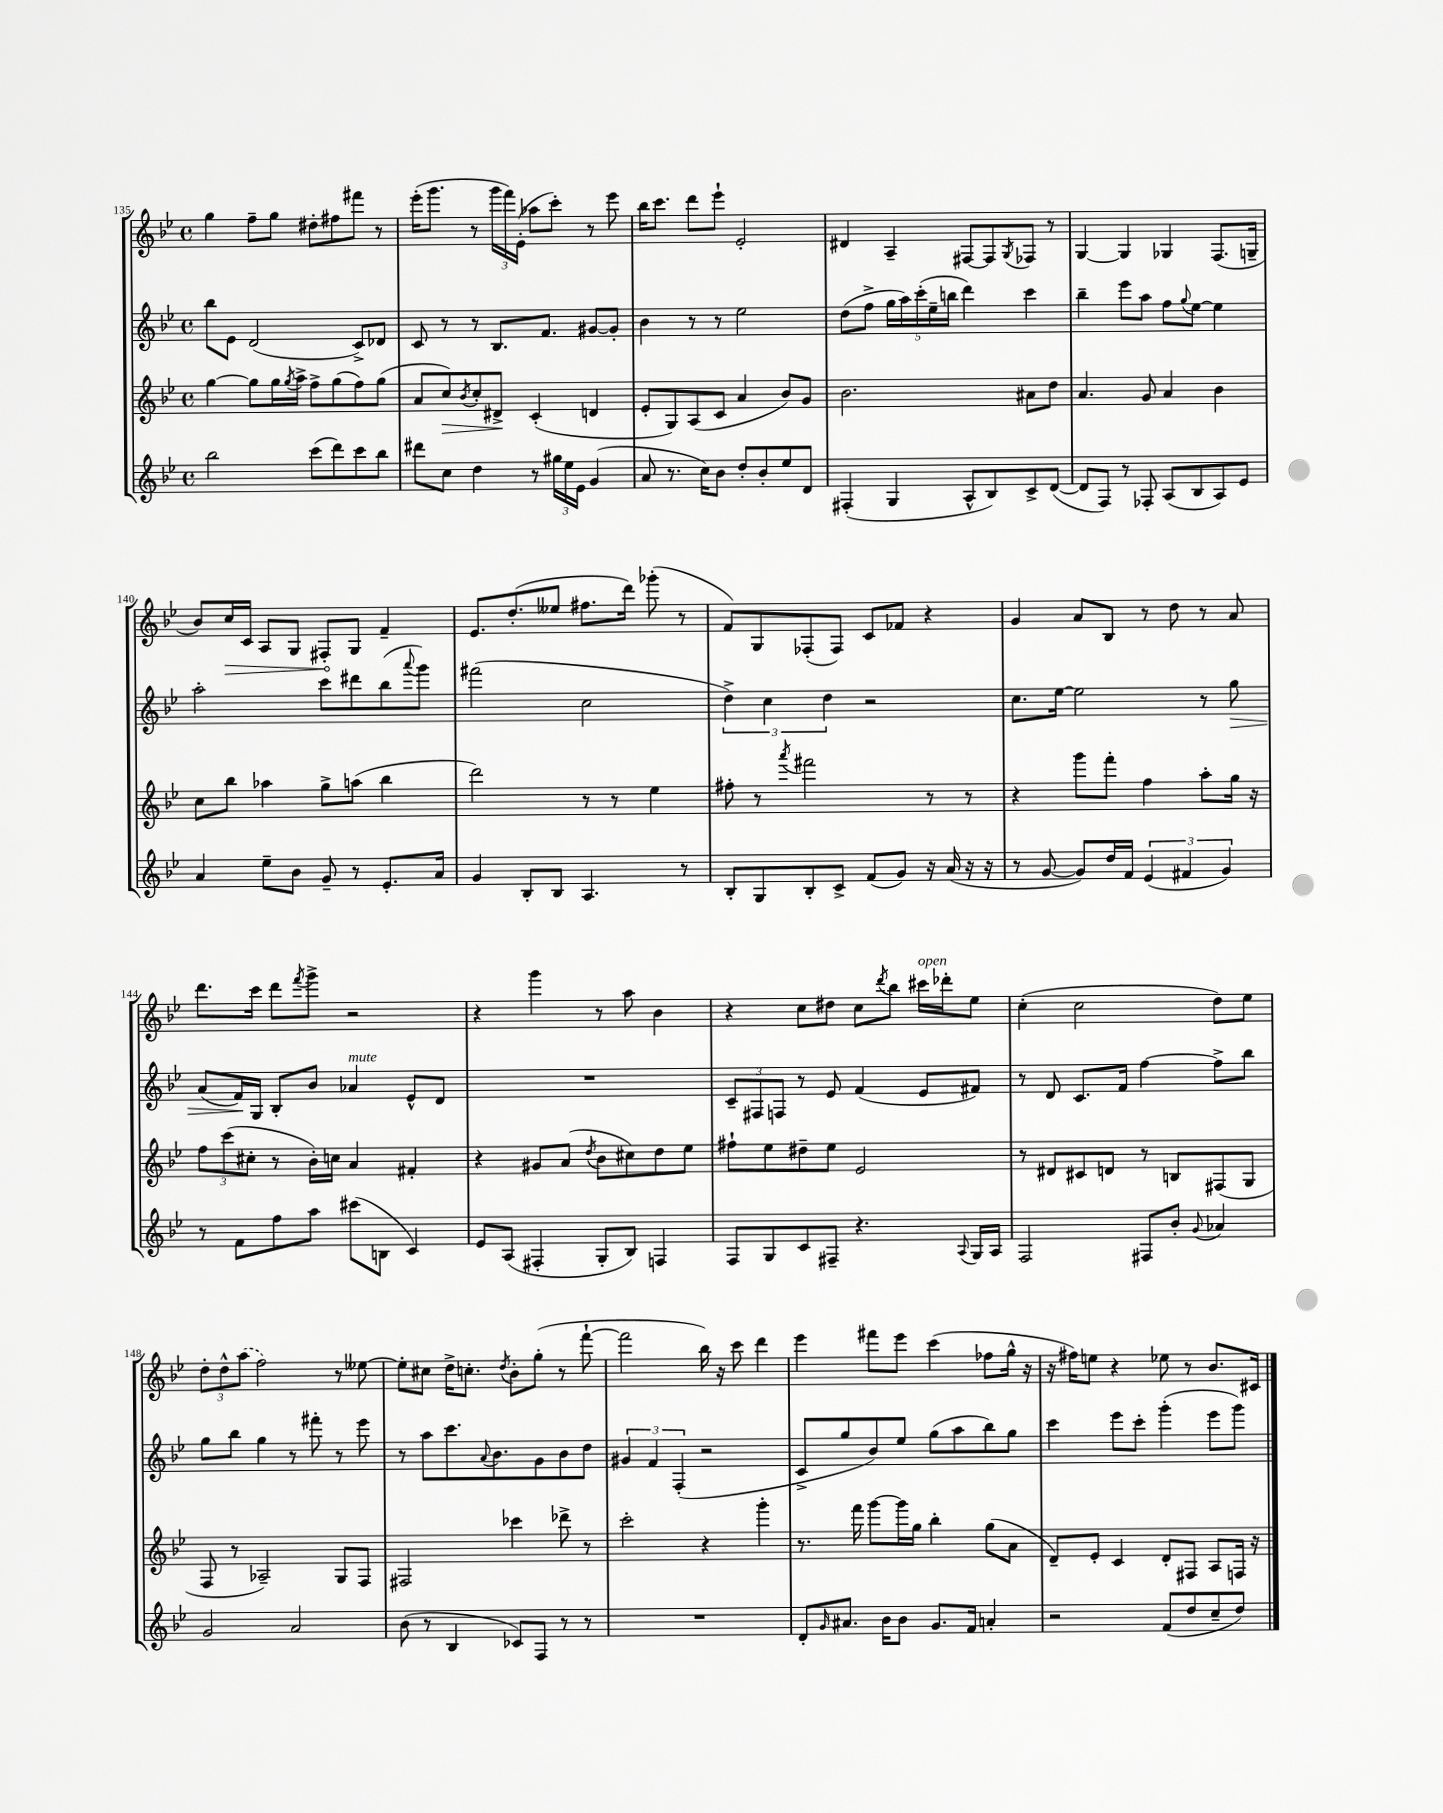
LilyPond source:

<<
\new StaffGroup <<
\new Staff = "s0" {
    \clef treble \key bes \major \defaultTimeSignature \time 4/4
    g''4 f''8-- g''8 dis''8-. fis''8 fis'''8 r8 |
    ees'''16-.( g'''8. r8 \tuplet 3/2 { g'''16 f'''16) ees'16-.( } aes''8 c'''8-.) r8 ees'''8 |
    bes''16 c'''8. d'''8 ees'''8-! ees'2-. |
    dis'4 a4-- fis8~ fis8 \acciaccatura { g8 } fes8 r8 |
    g4~ g4 ges4 f8.( g16-- |
    bes'8) \once \override Hairpin.circled-tip = ##t c''16\> c'16 a8 g8 fis8-.\! g8 f'4-- |
    ees'8. d''8.-.( eeses''8 fis''8. d'''16) ges'''8-.( r8 |
    f'8) g8 fes8-.( fes8) c'8 fes'8 r4 |
    g'4 a'8 bes8 r8 d''8 r8 a'8 |
    d'''8. c'''16 d'''8 \acciaccatura { f'''8 } g'''8-> r2 |
    r4 g'''4 r8 a''8 bes'4 |
    r4 c''8 dis''8 c''8 \acciaccatura { d'''8 } bes''8 cis'''16^\markup { \italic "open" } des'''16-. ees''8 |
    c''4-.( c''2 d''8) ees''8 |
    \tuplet 3/2 { d''8-. d''8-^ \once \slurDashed a''8( } f''2) r8 eeses''8~ |
    eeses''8-. cis''8 d''16-> c''8.-. \acciaccatura { d''8 } bes'8-. g''8-.( r8 f'''8~-! |
    f'''2 bes''16) r16 c'''8 d'''4 |
    ees'''4 fis'''8 ees'''8 c'''4( fes''8 g''16-^ r16 |
    r16 fis''16) e''8 r4 ees''8 r8 bes'8. cis'16 \bar "|." |
}
\new Staff = "s1" {
    \clef treble \key bes \major \defaultTimeSignature \time 4/4
    bes''8 ees'8 d'2( c'8->) des'8 |
    c'8 r8 r8 bes8. f'8. gis'8~ gis'8-. |
    bes'4 r8 r8 ees''2 |
    d''8( f''8-> \tuplet 5/4 { g''16 a''16) c'''16-.( ees''16-- b''16 } d'''4) c'''4 |
    bes''4-- ees'''8 a''8 f''8 \appoggiatura { g''8 } ees''8~ ees''4 |
    a''2-. c'''8 dis'''8 bes''8( \appoggiatura { a'''8 } g'''8) |
    fis'''2( c''2 |
    \tuplet 3/2 { d''4->) c''4 d''4 } r2 |
    c''8. ees''16~ ees''2 r8 g''8\> |
    a'8( f'16\!) g16 bes8-. bes'8 aes'4^\markup { \italic "mute" } ees'8-^ d'8 |
    R1 |
    \tuplet 3/2 { c'8-- fis8 f8 } r8 ees'8 f'4( ees'8 fis'8) |
    r8 d'8 c'8. f'16 f''4~ f''8-> bes''8 |
    g''8 bes''8 g''4 r8 fis'''8-. r8 ees'''8 |
    r8 a''8 c'''8. \appoggiatura { a'8 } bes'8. g'8 bes'8 d''8 |
    \tuplet 3/2 { gis'4 f'4 f4-.( } r2 |
    c'8-> g''8 bes'8) ees''8 g''8( a''8 bes''8) g''8 |
    c'''4 ees'''8 c'''8-. g'''4-.( ees'''8 g'''8) \bar "|." |
}
\new Staff = "s2" {
    \clef treble \key bes \major \defaultTimeSignature \time 4/4
    g''4~ g''8 g''16 \acciaccatura { g''8 } a''16-> f''8-> g''8( f''8) g''8( |
    a'8 c''8\>) \acciaccatura { bes'8 } c''8-. dis'8->\! c'4-.( d'4 |
    ees'8-. g8) a8( c'8 a'4 bes'8) g'8 |
    bes'2. ais'8 d''8 |
    a'4. g'8 a'4 bes'4 |
    c''8 bes''8 aes''4 g''8-> a''8( bes''4 |
    d'''2) r8 r8 ees''4 |
    fis''8-. r8 \acciaccatura { a'''8 } fis'''2 r8 r8 |
    r4 g'''8 f'''8-. f''4 a''8-. g''16 r16 |
    \tuplet 3/2 { f''8 c'''8( cis''8-. } r8 bes'16-.) c''16 a'4 fis'4-. |
    r4 gis'8 a'8( \acciaccatura { d''8 } bes'8 cis''8) d''8 ees''8 |
    fis''8-! ees''8 dis''8-- ees''8 ees'2 |
    r8 dis'8 cis'8 d'8 r8 b8 fis8( g8 |
    f8 r8 aes2--) g8 f8 |
    fis2 ces'''4 des'''8-> r8 |
    c'''2-. r4 g'''4-. |
    r8. f'''16 g'''8~ g'''16 g''16 bes''4-. g''8( a'8 |
    d'8--) ees'8-. c'4 d'8-. fis8 a8 f16 r16 \bar "|." |
}
\new Staff = "s3" {
    \clef treble \key bes \major \defaultTimeSignature \time 4/4
    bes''2 c'''8( d'''8) c'''8 bes''8 |
    dis'''8 c''8 d''4 r8 \tuplet 3/2 { gis''16 ees''16 ees'16 } g'4( |
    a'8 r8. c''16) bes'8 d''8-. bes'8-. ees''8 d'8 |
    fis4-.( g4 a8-^ bes8) c'8-> d'8~( |
    d'8 f8) r8 fes8-. a8( bes8 a8) ees'8 |
    a'4 ees''8-- bes'8 g'8-- r8 ees'8.-. a'16 |
    g'4 bes8-. bes8 a4. r8 |
    bes8-. g8 bes8-. c'8-> f'8( g'8) r16 a'16( r16 r16 |
    r8 g'8~ g'8) d''16 f'16 \tuplet 3/2 { ees'4( fis'4 g'4) } |
    r8 f'8 f''8 a''8 cis'''8( b8 c'4) |
    ees'8 a8( fis4-. g8-. bes8) f4 |
    f8 g8 c'8 fis8-- r4. \appoggiatura { a8 } g16 a16 |
    f2 fis8 bes'8-. \appoggiatura { g'8 } aes'4 |
    g'2 a'2 |
    bes'8( r8 bes4 ces'8) f8 r8 r8 |
    R1 |
    d'8-. \grace { g'16 } ais'8. bes'16 bes'8 g'8. f'16 a'4-. |
    r2 f'8( d''8 c''8-- d''8) \bar "|." |
}
>>
>>
\layout { \context { \Score currentBarNumber = #135 } }
